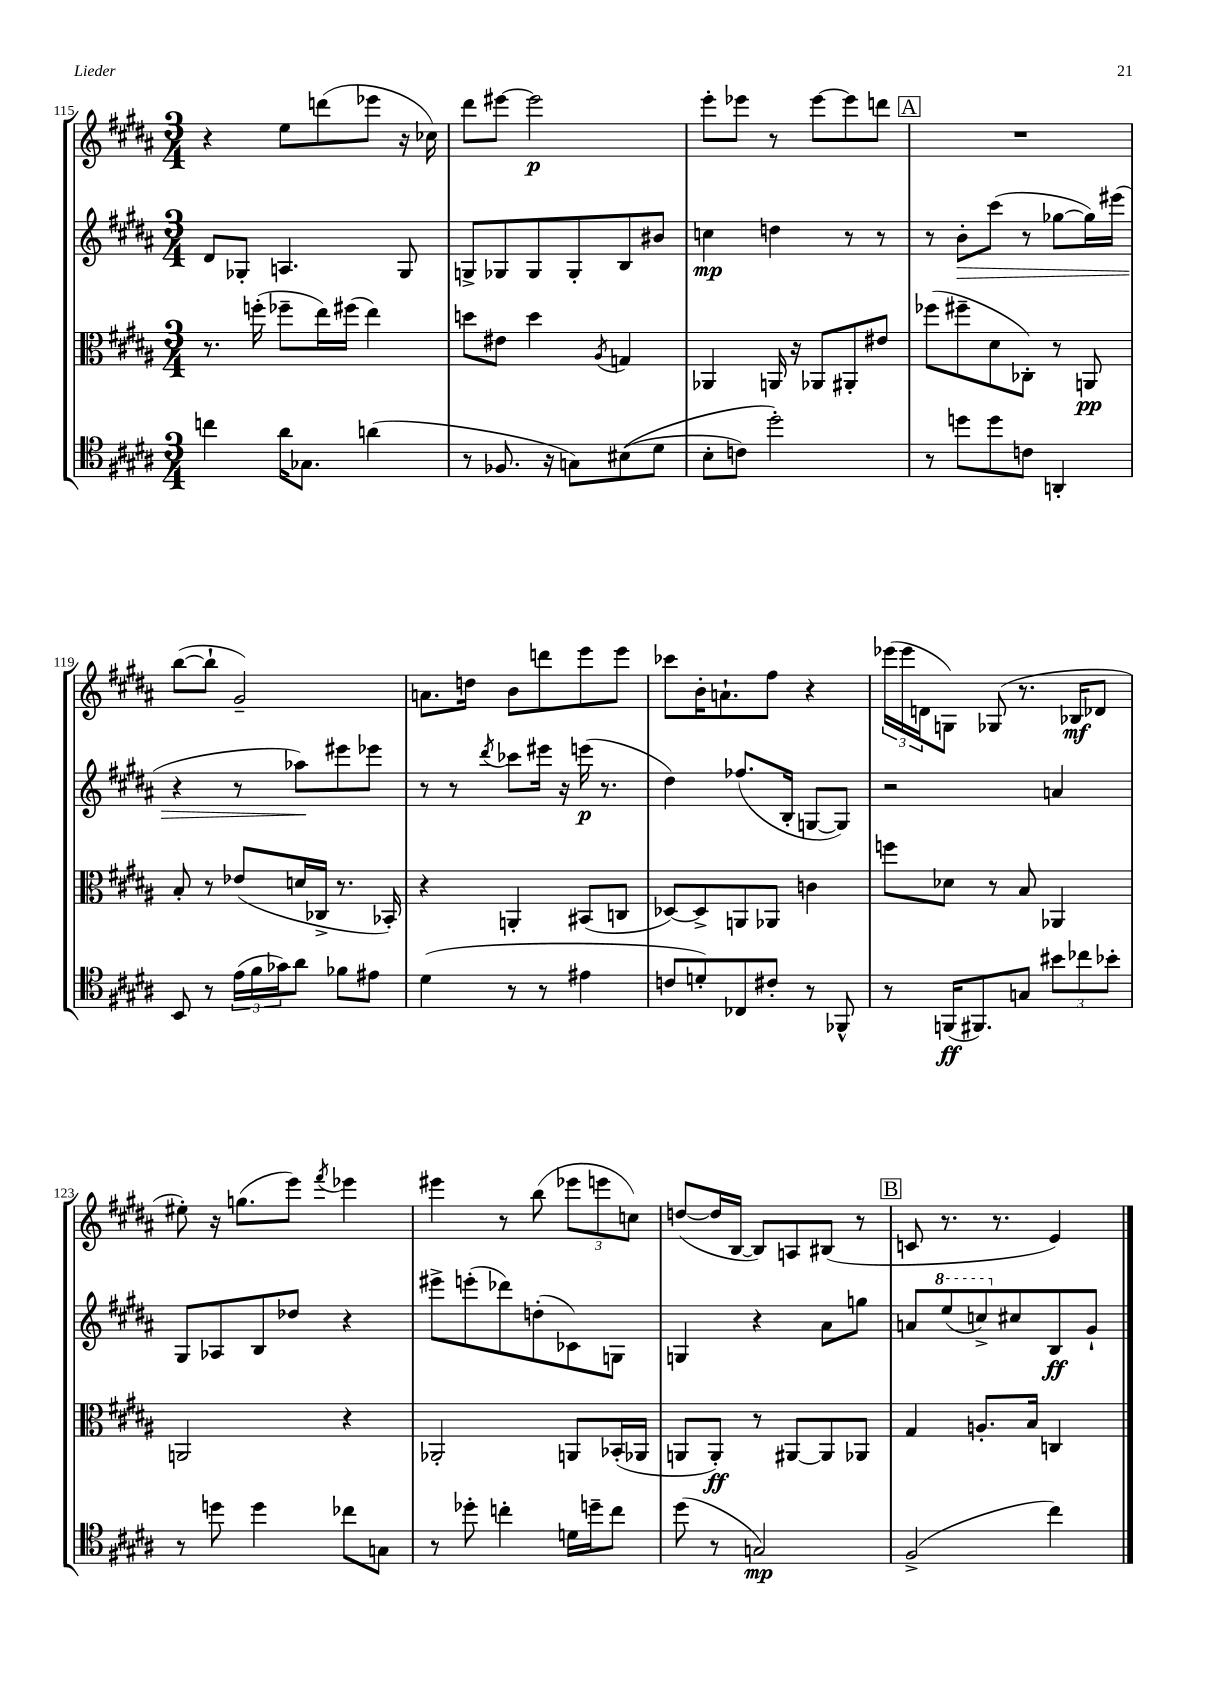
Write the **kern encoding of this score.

**kern	**dynam	**kern	**dynam	**kern	**dynam	**kern	**dynam
*part4	*part4	*part3	*part3	*part2	*part2	*part1	*part1
*staff4	*staff4	*staff3	*staff3	*staff2	*staff2	*staff1	*staff1
*clefC4	*	*clefC3	*	*clefG2	*	*clefG2	*
*k[f#c#g#d#a#]	*	*k[f#c#g#d#a#]	*	*k[f#c#g#d#a#]	*	*k[f#c#g#d#a#]	*
*M3/4	*	*M3/4	*	*M3/4	*	*M3/4	*
=115	=115	=115	=115	=115	=115	=115	=115
4ccn\	.	8.r	.	8d#/L	.	4r	.
.	.	.	.	8G-X'/J	.	.	.
.	.	(16ffn'\	.	.	.	.	.
16a#\KL	.	8ff-X~\L	.	4.An/	.	8ee\L	.
8.G-X\J	.	.	.	.	.	.	.
.	.	16ee\L)	.	.	.	(8dddn\	.
.	.	(16ff#X\JJ	.	.	.	.	.
(4an\	.	4ee\)	.	.	.	8eee-X\J	.
.	.	.	.	8G-/	.	16r	.
.	.	.	.	.	.	16cc-X\)	.
=116	=116	=116	=116	=116	=116	=116	=116
8r	.	8ddn\L	.	8Gn^/L	.	8ddd#\L	.
8.F-X/	.	8e#X\J	.	8G-X/	.	[8eee#X\J	.
.	.	4dd\	.	8G-/	.	2eee#\]	p
16r	.	.	.	.	.	.	.
8Gn\L)	.	.	.	8G-'/	.	.	.
.	.	8qA#/	.	.	.	.	.
((8B#X\	.	4Gn/	.	8B/	.	.	.
8d#\J	.	.	.	8b#X/J	.	.	.
=117	=117	=117	=117	=117	=117	=117	=117
8B'\L	.	4AA-X/	.	4ccn\	mp	8eee'\L	.
8cn\J)	.	.	.	.	.	8eee-X\J	.
2dd#'\)	.	16AAn/	.	4ddn\	.	8r	.
.	.	16r	.	.	.	.	.
.	.	8AA-X/L	.	.	.	[8eee-\L	.
.	.	8AA#X'/	.	8r	.	8eee-\]	.
.	.	8e#X/J	.	8r	.	8dddn\J	.
!!LO:REH:place=s1:t=A
=118	=118	=118	=118	=118	=118	=118	=118
8r	.	(8ff-X\L	.	8r	.	2.r	.
!	!	!	!	!	!LO:HP:b	!	!
8ddn\L	.	8ff#X~\	.	8b'\L	>	.	.
8dd\	.	8d#\	.	(8ccc#\J	.	.	.
8cn\J	.	8C-X'\J)	.	8r	.	.	.
4AAn'/	.	8r	.	[8gg-X\L	.	.	.
.	.	8AAn/	pp	16gg-\L])	.	.	.
.	.	.	.	(16eee#X\JJ	.	.	.
!!LO:LB:g=z
=119	=119	=119	=119	=119	=119	=119	=119
8BB/	.	8B'/	.	4r	.	([8bb\L	.
8r	.	8r	.	.	.	8bb`\J]	.
(24e\LL	.	(8e-X/L	.	8r	.	2g#~/)	.
24f#\	.	.	.	.	.	.	.
24g-X\J)	.	.	.	.	.	.	.
8a#\J	.	16dn/L	.	8aa-X\L)	.	.	.
.	.	16C-X^/JJ	.	.	.	.	.
8f-X\L	.	8.r	.	8eee#X\	]	.	.
8e#X\J	.	.	.	8eee-X\J	.	.	.
.	.	16BB-X'/)	.	.	.	.	.
=120	=120	=120	=120	=120	=120	=120	=120
(4d#\	.	4r	.	8r	.	8.an\L	.
.	.	.	.	8r	.	.	.
.	.	.	.	.	.	16ddn\Jk	.
.	.	.	.	8qddd#/	.	.	.
8r	.	4AAn'/	.	8ccc-X\L	.	8b\L	.
8r	.	.	.	16eee#X\Jk	.	8dddn\	.
.	.	.	.	16r	.	.	.
4e#X\	.	(8BB#X/L	.	(16eeen\	p	8eee\	.
.	.	.	.	8.r	.	.	.
.	.	8Cn/J	.	.	.	8eee\J	.
=121	=121	=121	=121	=121	=121	=121	=121
8cn/L	.	[8D-X/L)	.	4dd#\)	.	8ccc-X\L	.
8dn'/)	.	8D-^/]	.	.	.	16b'\K	.
.	.	.	.	.	.	8.an`\	.
8C-X/	.	8AAn/	.	(8.ff-X/L	.	.	.
8c#X'/J	.	8AA-X/J	.	.	.	8ff#\J	.
.	.	.	.	16B'/Jk	.	.	.
8r	.	4cn\	.	[8Gn/L	.	4r	.
8FF-X^^/	.	.	.	8G/J])	.	.	.
=122	=122	=122	=122	=122	=122	=122	=122
8r	.	8ffn\L	.	2r	.	(24eee-X\LL	.
.	.	.	.	.	.	24eee-\	.
.	.	.	.	.	.	24dn\J	.
(16FFn/KL	ff	8d-X\J	.	.	.	8Gn\J)	.
8.FF#X/)	.	.	.	.	.	.	.
.	.	8r	.	.	.	(8G-X/	.
8Gn/J	.	8B/	.	.	.	8.r	.
12b#X\L	.	4AA-X/	.	4an/	.	.	.
.	.	.	.	.	.	16B-X/KL	mf
12cc-X\	.	.	.	.	.	.	.
.	.	.	.	.	.	8d-X/J	.
12b-X'\J	.	.	.	.	.	.	.
!!LO:LB:g=z
=123	=123	=123	=123	=123	=123	=123	=123
8r	.	2AAn/	.	8G#/L	.	8ee#X'\)	.
8ddn\	.	.	.	8A-X/	.	16r	.
.	.	.	.	.	.	(8.ggn\L	.
4dd\	.	.	.	8B/	.	.	.
.	.	.	.	8dd-X/J	.	8eee\J)	.
.	.	.	.	.	.	8qfff#/	.
8cc-X\L	.	4r	.	4r	.	4eee-X\	.
8Gn\J	.	.	.	.	.	.	.
=124	=124	=124	=124	=124	=124	=124	=124
8r	.	2AA-X'/	.	8eee#X^\L	.	4eee#X\	.
8dd-X'\	.	.	.	(8eeen'\	.	.	.
4ccn'\	.	.	.	8ddd-X\)	.	8r	.
.	.	.	.	(8ddn'\	.	(8bb\	.
16dn\LL	.	8AAn/L	.	8c-X\)	.	12eee-X\L	.
16ddn~\J	.	.	.	.	.	.	.
.	.	.	.	.	.	12eeen\	.
8cc\J	.	(16BB-X'/L	.	8Gn\J	.	.	.
.	.	.	.	.	.	12ccn\J)	.
.	.	16AA-X/JJ	.	.	.	.	.
=125	=125	=125	=125	=125	=125	=125	=125
(8dd#\	.	8AAn/L	.	4Gn/	.	([8ddn/L	.
8r	.	8AA'/J)	ff	.	.	16dd/L]	.
.	.	.	.	.	.	[16B/JJ	.
2Gn/)	mp	8r	.	4r	.	8B/L])	.
.	.	[8AA#X/L	.	.	.	8An/	.
.	.	8AA#/]	.	8a#\L	.	(8B#X/J	.
.	.	8AA-X/J	.	8ggn\J	.	8r	.
!!LO:REH:place=s1:t=B
=126	=126	=126	=126	=126	=126	=126	=126
(2F#^/	.	4G#/	.	8an/L	.	8cn/	.
*	*	*	*	*8va	*	*	*
.	.	.	.	(8eee/	.	8.r	.
.	.	8.An'/L	.	8cccn^/)	.	.	.
.	.	.	.	.	.	8.r	.
*	*	*	*	*X8va	*	*	*
.	.	.	.	8cc#X/	.	.	.
.	.	16B/Jk	.	.	.	.	.
4cc#\)	.	4Cn/	.	8B/	ff	4e/)	.
.	.	.	.	8g#`/J	.	.	.
==	==	==	==	==	==	==	==
*-	*-	*-	*-	*-	*-	*-	*-
